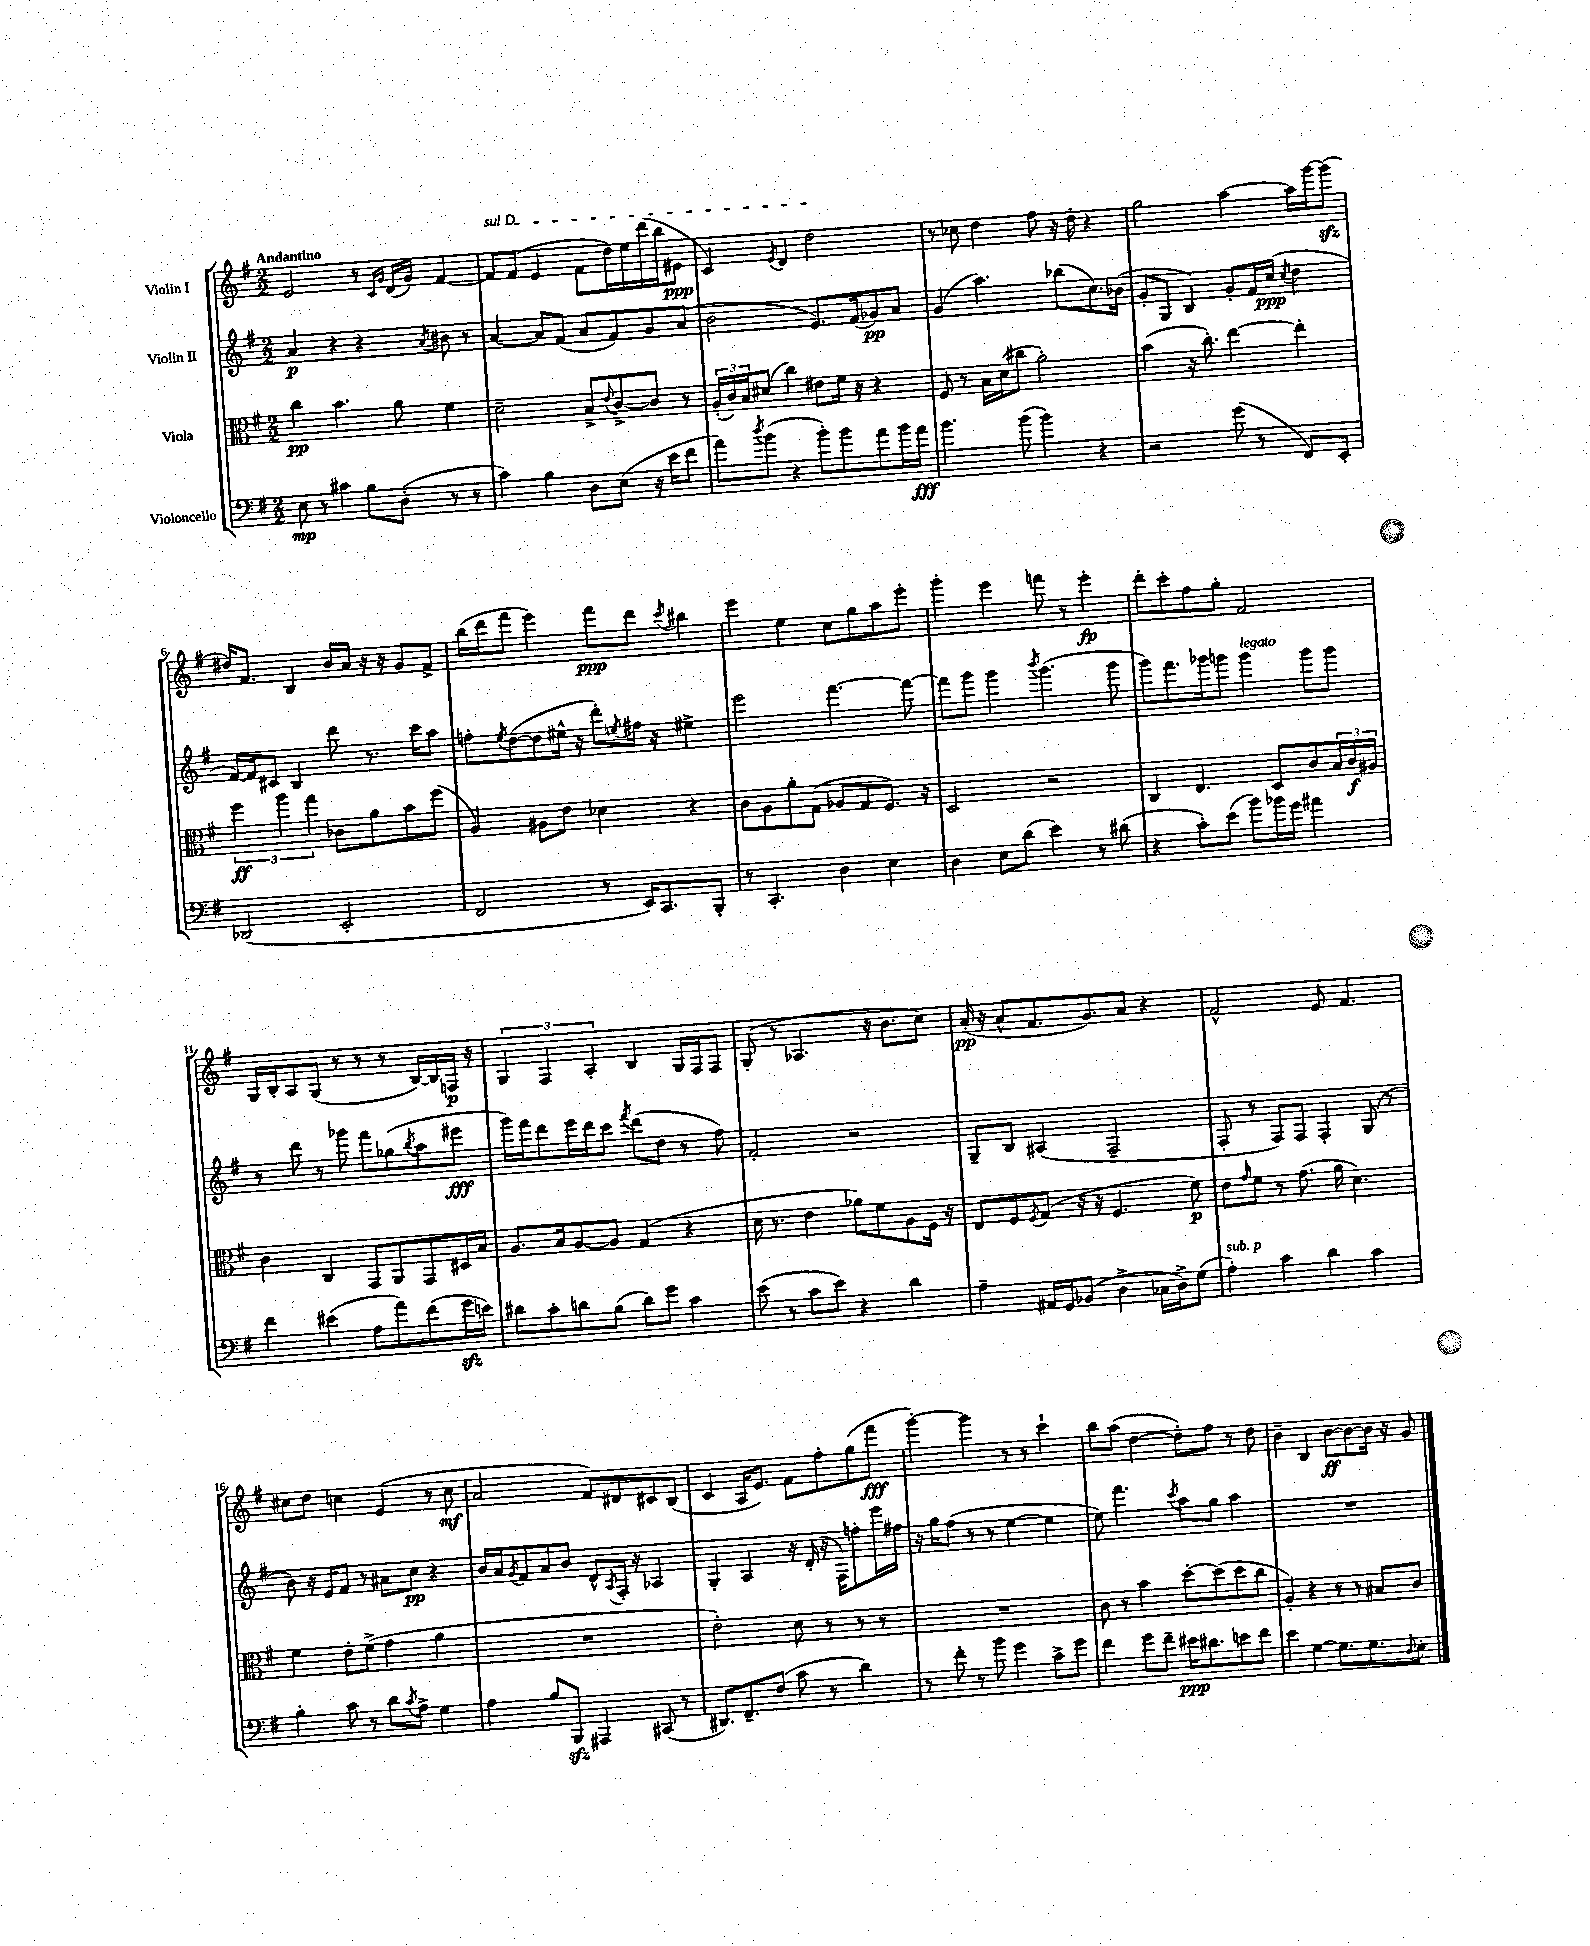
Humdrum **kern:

**kern	**kern	**kern	**kern
*staff4	*staff3	*staff2	*staff1
*clefF4	*clefC3	*clefG2	*clefG2
*k[f#]	*k[f#]	*k[f#]	*k[f#]
*M2/2	*M2/2	*M2/2	*M2/2
8E\	4cc\	4a/	2e/
8r	.	.	.
4c#\	4.b\	4r	.
8B\L	.	4r	8r
.	.	.	16qqc/LL
.	.	.	16qqg/JJ
(8D'\J	8a\	.	(16d/LL
.	.	.	16g/JJ)
.	.	8qa/	.
8r	4f#\	8b#\	[4f#/
8r	.	8r	.
=	=	=	=
4c\)	2d~\	[4a/	8f#/]L
.	.	.	(8f#/J
4B\	.	8a/]L	4e/
.	.	(8f#/J	.
8D\L	8B^/L	8a/L	8f#\L
.	8qqe/	.	.
(8E\J	[8c^/	8f#/)	16dd\L)
.	.	.	16ee\
16r	8c/]J	8g/	(16ddd\
16e\LK	.	.	16bb\J
8f#\J	8r	(8a/J	8e#\J
=	=	=	=
8a\L)	(24A'/LL	2b\	4c/)
.	24c/)	.	.
.	24B/J	.	.
8qdd/	.	.	.
(8b\J	(8d#/J	.	.
.	.	.	8qe/
4r	4cc\)	.	4d/
8b'\L)	8e#\L	8.e/L)	2dd\
8b\	16f#\Jk	.	.
.	16r	(16f#/k	.
8a\	4r	8g-/)	.
16b\L	.	8a/J	.
16a\JJ	.	.	.
=	=	=	=
4.b\	8F#/	(4g/	8r
.	8r	.	8cc-\
.	16B\LL	4.aa\)	4dd\
.	(16d\J	.	.
(8b\	8cc#\J	.	.
4b\)	2a'\)	.	8ff#\
.	.	(8bb-\L	16r
.	.	.	16dd'\
4r	.	8.cc\)	4r
.	.	(16b-\Jk	.
=	=	=	=
2r	(4b\	8g'/L	2gg\
.	.	8G/J	.
.	16r	4B/)	.
.	8.cc'\)	.	.
(8g\	[4ee\	8g'/L	[4aa\
8r	.	16f#/L	.
.	.	(16cc/JJ	.
.	.	8qcc/	.
8FF#/L)	4ee'\]	4dd\	16aa\]LL
.	.	.	[16ggg\J
8EE'/J	.	.	(8ggg\]J
=	=	=	=
(2DD-/	6ff#\	[16f#/LL)	16dd#/LK)
.	.	16f#/]J	8.f#/J
.	.	8c#/J	.
.	6aa\	.	.
.	.	4B/	4B/
.	6gg\	.	.
2EE'/	8c-\L	8ddd\	16b/LL
.	.	.	16a/JJ
.	8a\	8.r	16r
.	.	.	16r
.	8b\	.	8g/L
.	.	16ccc\LK	.
.	(8ff#\J	8aa\J	8f#^/J
=	=	=	=
2FF#/	4A/)	8ff'\L	(16bb\LL
.	.	.	16ddd\J
.	.	8qee/	.
.	.	([8dd\	8fff#\J
.	8A#\L	8dd\]	4eee\)
.	8e\J	16ee#^^\Jk	.
.	.	16r	.
8r	4d-\	8ddd'\L)	8fff#\L
.	.	8qee/	.
16EE/LK)	.	16ff#\Jk	8ddd\J
8.CC/	.	16r	.
.	.	.	8qccc/
.	4r	4ee#^\	4bb#\
8BBB'/J	.	.	.
=	=	=	=
8r	8c\L	2eee\	4eee\
4.CC'/	8A\	.	.
.	8a'\	.	4ee\
.	(8G\J	.	.
4D\	8A-/L	[4.fff#\	8cc\L
.	8G/	.	8gg\
4E\	8.F#/J)	.	8aa\
.	.	8fff#\_	8eee'\J
.	16r	.	.
=	=	=	=
4D\	2D/	8fff#\]L	4ggg'\
.	.	8ggg\J	.
8E\L	.	4ggg\	4eee\
(8d\J	.	.	.
.	.	8qbbb/	.
4e\)	2r	(4.ggg\	8fff\
.	.	.	8r
8r	.	.	4eee'\
(8d#\	.	8ggg\	.
=	=	=	=
4r	4C/	8ggg\L)	8ddd'\L
.	.	8.fff#\	8ccc'\
8c'\L)	4.E/	.	8ff#\
.	.	16ggg-\k	.
(8e\J	.	8ggg\J	8gg'\J
8b\L)	.	4ggg\	2f#/
16b-\L	8D/L	.	.
16g\JJ	.	.	.
4a#\	8c/	8ggg\L	.
.	24B/L	8ggg\J	.
.	24c/	.	.
.	24A#/JJ	.	.
=	=	=	=
4f#\	4c\	8r	16G/LL
.	.	.	16B'/J
.	.	8ddd\	8A/
(4e#\	4C/	8r	(8G/J
.	.	8ggg-\	8r
8A\L	8GG/L	8fff#\L	8r
8a\)	8AA/	(8gg-\	8r
.	.	8qbb/	.
(8f#\	8GG/	8aa\	[16B/LL)
.	.	.	16B/]
16g\L	16D#/L	8eee#\J	16F/JJ
16e\JJ)	16B/JJ	.	16r
=	=	=	=
8d#\L	8.A/L	16ggg\LL)	6G/
.	.	16fff#\J	.
8c'\	.	8ddd\	.
.	.	.	6F#/
.	16B/k	.	.
8d\	[8A/	16eee\L	.
.	.	16ddd\J	.
.	.	.	6A'/
(8B\J	8A/]J	8ccc\J	.
.	.	8qfff#/	.
8d\L)	(4G/	(8ddd\L	4B/
8g\J	.	8dd\J	.
4c\	4r	8r	16G/LL
.	.	.	16F#/J
.	.	8ff#\)	8F#/J
=	=	=	=
(8e\	16d\	2f#'/	(8G'/
.	8.r	.	.
8r	.	.	8r
8c\L	4e\	.	4.A-/
8e\J)	.	.	.
4r	8a-\L)	2r	.
.	8f#\	.	16r
.	.	.	8.b\L
4d\	8A\	.	.
.	16F#\Jk	.	8cc\J)
.	16r	.	.
=	=	=	=
4A~\	8E/L	8G~/L	(16a'/
.	.	.	16r
.	8F#/	8B/J	8a^^/L
.	8qF#/	.	.
16AA#/LL	(8G/J	(4A#/	8.f#/
16GG/J	.	.	.
(8BB-/J	16r	.	.
.	16r	.	8.g/)
4D^\	4.F#/	2F#~/	.
.	.	.	8a/J
16C-\LL	.	.	4r
16D^\J)	.	.	.
(8G\J	8f#\)	.	.
=	=	=	=
4A'\)	8e\L	8F#'/	2f#^^/
.	16qqg/	.	.
.	8f#\J	8r	.
4c\	8r	8F#/L)	.
.	(8.g\	8F#/J	.
4d\	.	4F#'/	8e/
.	16a\	.	.
.	4.d\)	.	4.f#/
4c\	.	(8G/	.
.	.	8r	.
=	=	=	=
4B'\	4f#\	8b\)	8cc#\L
.	.	16r	8dd\J
.	.	16e/LK	.
8c\	8e'\L	8f#/J	4cc\
8r	(8f#^\J	8r	.
8d\L	4g\	8a#\L	(4e/
8qc/	.	.	.
8A^\J	.	8cc\J	.
4G\	4a\	4r	8r
.	.	.	8cc\
=	=	=	=
4A\	1r	16b/LL	2a/
.	.	16a/J	.
.	.	8qg/	.
.	.	8f#/	.
8B/L	.	8a/	.
8BBB/J	.	8b/J	.
4AAA#/	.	8d^^/L	8f#/L)
.	.	8qA/	.
.	.	16F#'/Jk	8d#/
.	.	16r	.
(8CC#/	.	4A-/	8c#/
8r	.	.	(8B/J
=	=	=	=
8.DD#/L)	2e'\)	4G'/	4c/
8.FF#~/	.	.	.
.	.	4A/	16A/LK
.	.	.	8.e/J)
(8F#/J	.	.	.
8c\	8d\	16r	8f#\L
.	.	(16d'/	.
8r	8r	16r	8ff#'\
.	.	16F#\LK)	.
4d\)	8r	8ff'\	(8gg\
.	8r	16eee\L	8fff#\J
.	.	16ff#\JJ	.
=	=	=	=
8r	1r	16r	[4ggg'\)
.	.	16gg\LK	.
8f#'\	.	(8ff#\J	.
8r	.	8r	4ggg\]
8b\	.	8r	.
4g\	.	[4ee\	8r
.	.	.	8r
8c^\L	.	4ee\]	4ccc`\
8g\J	.	.	.
=	=	=	=
4f#\	8c\	8ee\)	8bb\L
.	8r	4.fff#\	(8aa\J
8g\L	4b\	.	[4dd\
8f#~\J	.	.	.
.	.	8qccc/	.
16e#\LK	[8dd'\L	8aa\L	8dd'\]L)
8.d#\	.	.	.
.	(8dd\]	8gg\J	8ff#\J
8e\	8dd\	4aa\	8r
8f#\J	8cc\J	.	8dd\
=	=	=	=
4e\	4A'/)	1r	4b~\
[4G\	4r	.	4B/
8.G\]L	8r	.	[8b\L
.	8r	.	8b\_
8.G\	.	.	.
.	8B#/L	.	16b\]Jk
.	.	.	16r
8qqD/	.	.	.
8E'\J	8c/J	.	8g/
==	==	==	==
*-	*-	*-	*-
